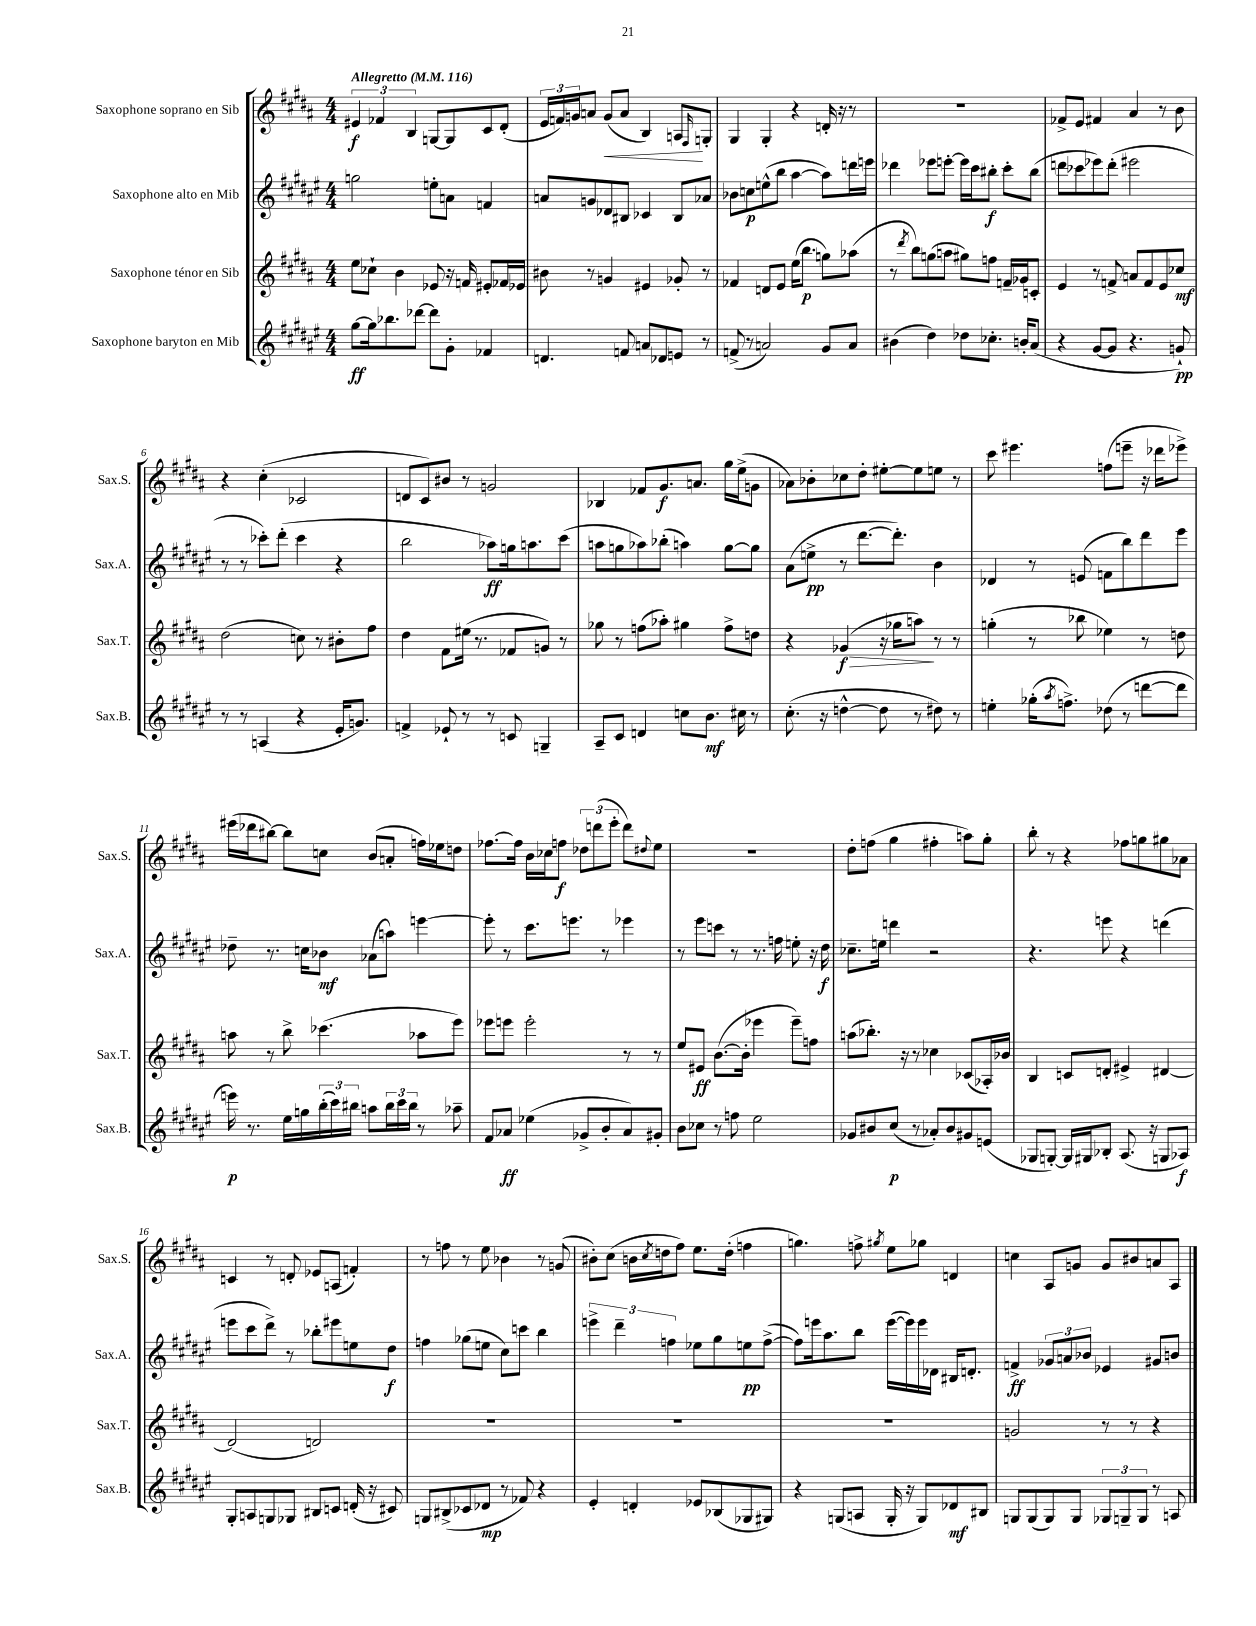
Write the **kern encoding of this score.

**kern	**dynam	**kern	**dynam	**kern	**dynam	**kern	**dynam
*part4	*part4	*part3	*part3	*part2	*part2	*part1	*part1
*staff4	*staff4	*staff3	*staff3	*staff2	*staff2	*staff1	*staff1
*I"Saxophone baryton en Mib	*	*I"Saxophone ténor en Sib	*	*I"Saxophone alto en Mib	*	*I"Saxophone soprano en Sib	*
*I'Sax.B.	*	*I'Sax.T.	*	*I'Sax.A.	*	*I'Sax.S.	*
*clefG2	*	*clefG2	*	*clefG2	*	*clefG2	*
*k[f#c#g#d#a#e#]	*	*k[f#c#g#d#a#]	*	*k[f#c#g#d#a#e#]	*	*k[f#c#g#d#a#]	*
*M4/4	*	*M4/4	*	*M4/4	*	*M4/4	*
*MM116	*	*MM116	*	*MM116	*	*MM116	*
=1	=1	=1	=1	=1	=1	=1	=1
!	!	!	!	!	!	!LO:TX:a:B:t=Allegretto	!
[8gg#\L	ff	8ee\L	.	2ggn\	.	6e#X/	f
16gg#\k]	.	8cc-X`\J	.	.	.	.	.
.	.	.	.	.	.	6f-X/	.
8.bb-X\	.	.	.	.	.	.	.
.	.	4b\	.	.	.	.	.
.	.	.	.	.	.	6B/	.
[8ddd-X\J	.	.	.	.	.	.	.
8ddd-\L]	.	8e-X/	.	8een'\L	.	[8Gn/L	.
8g#'\J	.	16r	.	8an\J	.	8G/]	.
.	.	16fn/	.	.	.	.	.
4f-X/	.	8e#X'/L	.	4fn/	.	8c#/	.
.	.	16f-X/L	.	.	.	(8d#'/J	.
.	.	16e-X/JJ	.	.	.	.	.
=2	=2	=2	=2	=2	=2	=2	=2
4.dn/	.	8b#X\	.	8an/L	.	24e/LL	.
.	.	.	.	.	.	24fn/)	.
.	.	.	.	.	.	24gn/J	.
.	.	8r	.	8gn/	.	8an/J	.
!	!	!	!	!	!	!	!LO:HP:b
.	.	4gn/	.	8d-X/	.	(8g/L	<
8fn/	.	.	.	8B#X/J	.	8a/J	.
8an/L	.	4e#X/	.	4c-X/	.	4B/)	.
8d-X/	.	.	.	.	.	.	.
8en/J	.	8g-X'/	.	8B#/L	.	8An/L	.
.	.	.	.	.	.	16qqF#/	.
8r	.	8r	.	8a-X/J	.	8Gn'/J	[
=3	=3	=3	=3	=3	=3	=3	=3
(8fn^/	.	4f-X/	.	8b-X\L	.	4G#/	.
8r	.	.	.	8ccn\	p	.	.
2an/)	.	8dn/L	.	(8een^^\	.	4G#'/	.
.	.	8e/J	.	8bb\J	.	.	.
.	.	(16ee\KL	.	[4aa#\	.	4r	.
.	.	8.bb\J	p	.	.	.	.
8g#/L	.	8ggn\L)	.	8aa#\L])	.	16dn'/	.
.	.	.	.	.	.	16r	.
8a/J	.	(8aa-X\J	.	16dddn\L	.	8r	.
.	.	.	.	16eeen\JJ	.	.	.
=4	=4	=4	=4	=4	=4	=4	=4
(4b#X\	.	8r	.	4ddd-X\	.	1r	.
.	.	8qddd#/	.	.	.	.	.
.	.	8bb\L)	.	.	.	.	.
4dd#\)	.	(8ggn\	.	8eee-X\L	.	.	.
.	.	8aan\J	.	[8eeen'\J	.	.	.
8dd-X\L	.	8gg#X\L)	.	16eee\LL]	.	.	.
.	.	.	.	16ccc#\J	.	.	.
8.cc-X'\J	.	8ffn\J	.	8bb#X'\J	f	.	.
.	.	16fn~/LL	.	8ccc#'\L	.	.	.
16bn'/KL	.	16g-X/J	.	.	.	.	.
(8a#/J	.	8cn'/J	.	(8bb#\J	.	.	.
=5	=5	=5	=5	=5	=5	=5	=5
4r	.	4e/	.	8dddn\L	.	8f-X^/L	.
.	.	.	.	8ccc-X\	.	8e/J	.
[8g#/L	.	8r	.	8eee-X\)	.	4f#X/	.
8g#/J]	.	8fn^/	.	(8ddd'\J	.	.	.
4.r	.	8an/L	.	2eee#X\	.	4a#/	.
.	.	8f/	.	.	.	.	.
.	.	8e/	.	.	.	8r	.
8gn`/)	pp	8cc-X/J	mf	.	.	8b\	.
!!LO:LB:g=z
=6	=6	=6	=6	=6	=6	=6	=6
8r	.	(2dd#\	.	8r	.	4r	.
8r	.	.	.	8r	.	.	.
(4An/	.	.	.	8ccc-X'\L)	.	(4cc#'\	.
.	.	.	.	(8ddd#'\J	.	.	.
4r	.	8ccn\)	.	4ccc-\	.	2c-X/	.
.	.	8r	.	.	.	.	.
16e#'/KL	.	8b#X'\L	.	4r	.	.	.
8.gn/J)	.	.	.	.	.	.	.
.	.	8ff#\J	.	.	.	.	.
=7	=7	=7	=7	=7	=7	=7	=7
4fn^/	.	4dd#\	.	2bb\	.	8dn/L	.
.	.	.	.	.	.	8c#/)	.
8e-X`/	.	8f#\L	.	.	.	8b#X/J	.
8r	.	(16ee#X\Jk	.	.	.	8r	.
.	.	8.r	.	.	.	.	.
8r	.	.	.	8aa-X\L)	ff	2gn/	.
8cn/	.	8f-X/L	.	16ggn\k	.	.	.
.	.	.	.	8.aan\	.	.	.
4Gn~/	.	8gn/J)	.	.	.	.	.
.	.	8r	.	(8ccc#\J	.	.	.
=8	=8	=8	=8	=8	=8	=8	=8
8A#~/L	.	8gg-X\	.	8aan\L	.	4B-X/	.
8c#/J	.	8r	.	8ggn\	.	.	.
4dn/	.	(8ffn\L	.	8aa-X\)	.	8f-X/L	.
.	.	8aa-X'\J)	.	(8bb-X'\J	.	8.g#/	f
8ccn\L	.	4gg#X\	.	4aan\)	.	.	.
.	.	.	.	.	.	8.an/J	.
8.b\J	mf	.	.	.	.	.	.
.	.	8ff^\L	.	[8gg\L	.	16gg#\LL	.
16cc#X\	.	.	.	.	.	(16ee^\J	.
8r	.	8ddn\J	.	8gg\J]	.	8gn\J	.
=9	=9	=9	=9	=9	=9	=9	=9
(8.cc#'\	.	4r	.	(8a#\L	.	8a-X\L)	.
.	.	.	.	8een^\J	pp	8b-X'\	.
16r	.	.	.	.	.	.	.
!	!	!	!LO:HP:b	!	!	!	!
[4ddn^^\	.	(4g-X/	> f	8r	.	8cc-X\	.
.	.	.	.	[8.ddd#\L	.	8dd#'\J	.
8dd\]	.	16r	.	.	.	[8ee#X'\L	.
.	.	16gg-X\KL	.	8.ddd#'\J])	.	.	.
8r	.	8aan\J)	.	.	.	8ee#\]	.
8dd#X\)	.	8r	]	4b\	.	8een\J	.
8r	.	8r	.	.	.	8r	.
=10	=10	=10	=10	=10	=10	=10	=10
4een'\	.	(4ggn'\	.	4d-X/	.	8ccc#\	.
.	.	.	.	.	.	4.eee#X\	.
(16gg-X'\KL	.	8r	.	8r	.	.	.
8qaa#/	.	.	.	.	.	.	.
8.ffn^\J)	.	.	.	.	.	.	.
.	.	8bb-X\	.	(8en/	.	.	.
(8dd-X\	.	4ee-X\)	.	8fn\L	.	(8ffn\L	.
8r	.	.	.	8bb\)	.	8eeen~\J	.
[8dddn\L	.	8r	.	8ddd#\	.	16r	.
.	.	.	.	.	.	16ddd-X\KL	.
8ddd\J]	.	8ddn\	.	8eee#\J	.	8eee-X^\J)	.
!!LO:LB:g=z
=11	=11	=11	=11	=11	=11	=11	=11
16eeen\)	p	8aan\	.	8dd-X~\	.	(16eee#X\LL	.
8.r	.	.	.	.	.	16ddd-X\J	.
.	.	8r	.	8.r	.	[8bb#X\J)	.
16ee#\LL	.	8bb^\	.	.	.	8bb#\L]	.
16ggn\	.	.	.	16ccn\KL	.	.	.
(24bb'\	.	(4.ccc-X\	.	8b-X\J	mf	8ccn\J	.
24ccc#\)	.	.	.	.	.	.	.
24bb#X\JJ	.	.	.	.	.	.	.
8aan\L	.	.	.	(8a-X\L	.	(8b/L	.
24bb#\L	.	.	.	8aan\J)	.	8an'/J	.
24ccc#\	.	.	.	.	.	.	.
24bb#\JJ	.	.	.	.	.	.	.
8r	.	8aa-X\L	.	[4eeen\	.	16ffn\LL)	.
.	.	.	.	.	.	16ee-X\J	.
8aa-X~\	.	8eee\J)	.	.	.	8ddn\J	.
=12	=12	=12	=12	=12	=12	=12	=12
8f#/L	.	8eee-X\L	.	8eee'\]	.	[8.ff-X\L	.
8a-X/J	ff	8eeen\J	.	8r	.	.	.
.	.	.	.	.	.	16ff-\Jk]	.
(4ee-X\	.	2eee'\	.	8.ccc#\L	.	16b\LL	.
.	.	.	.	.	.	16cc-X\J	.
.	.	.	.	.	.	8ffn\J	f
.	.	.	.	8.eeen\J	.	.	.
8g-X^/L	.	.	.	.	.	12dd-X\L	.
.	.	.	.	.	.	(12dddn\	.
8b'/	.	.	.	8r	.	.	.
.	.	.	.	.	.	12eee'\J	.
8a-/)	.	8r	.	4eee-X\	.	8ddd\L)	.
.	.	.	.	.	.	8qqdd#X/	.
8g#X'/J	.	8r	.	.	.	8ee\J	.
=13	=13	=13	=13	=13	=13	=13	=13
8b\L	.	8ee/L	.	8r	.	1r	.
8cc-X\J	.	8e#X/J	ff	8eee#\L	.	.	.
8r	.	([8.b\L	.	8cccn\J	.	.	.
8ffn\	.	.	.	8r	.	.	.
.	.	16b'\Jk]	.	.	.	.	.
2ee#\	.	4eee-X\	.	8.r	.	.	.
.	.	.	.	16ffn\	.	.	.
.	.	8eee-~\L)	.	8een'\	.	.	.
.	.	8ffn\J	.	16r	.	.	.
.	.	.	.	16dd#\	f	.	.
=14	=14	=14	=14	=14	=14	=14	=14
8g-X/L	.	(8aan\L	.	8.cc-X~\L	.	8dd#'\L	.
8b#X/	.	8.bb-X'\J)	.	.	.	(8ffn\J	.
.	.	.	.	16een\Jk	.	.	.
(8cc#/J	p	.	.	4dddn\	.	4gg#\	.
.	.	16r	.	.	.	.	.
8r	.	8r	.	.	.	.	.
8a-X'/L)	.	4cc-X\	.	2r	.	4ff#X'\	.
8b#/	.	.	.	.	.	.	.
8g#X/	.	(8c-X/L	.	.	.	8aan\L)	.
(8en/J	.	16A-X'/L)	.	.	.	8gg#'\J	.
.	.	16b-X/JJ	.	.	.	.	.
=15	=15	=15	=15	=15	=15	=15	=15
8G-X/L	.	4B/	.	4.r	.	8bb'\	.
[8Gn'/J)	.	.	.	.	.	8r	.
16G/LL]	.	8cn/L	.	.	.	4r	.
16G#X/J	.	.	.	.	.	.	.
8B-X'/J	.	8dn'/J	.	8eeen\	.	.	.
(8.A#/	.	4e#X^/	.	4r	.	8ff-X\L	.
.	.	.	.	.	.	8ggn\	.
16r	.	.	.	.	.	.	.
8Gn/L	.	[4d#X/	.	(4dddn\	.	8gg#X\	.
8A-X/J)	f	.	.	.	.	8a-X\J	.
!!LO:LB:g=z
=16	=16	=16	=16	=16	=16	=16	=16
8G#'/L	.	(2d#/]	.	8eeen\L	.	4cn/	.
8An/	.	.	.	8ccc#\	.	.	.
8Gn/	.	.	.	8ddd#^\J)	.	8r	.
8G-X/J	.	.	.	8r	.	8dn'/	.
8B#X/L	.	2dn/)	.	8bb-X'\L	.	8e-X/L	.
8cn/J	.	.	.	8eee#X\	.	(8An/J	.
(16dn'/	.	.	.	8een\	.	4fn'/)	.
16r	.	.	.	.	.	.	.
8c#X/)	.	.	.	8dd#\J	f	.	.
=17	=17	=17	=17	=17	=17	=17	=17
8Gn/L	.	1r	.	4ffn\	.	8r	.
(8B#X^/	.	.	.	.	.	8ffn\	.
8c-X/	.	.	.	(8gg-X\L	.	8r	.
8d-X/J	mp	.	.	8een\J	.	8ee\	.
8r	.	.	.	8cc#\L)	.	4b-X\	.
8f-X/)	.	.	.	8cccn\J	.	.	.
4r	.	.	.	4bb\	.	8r	.
.	.	.	.	.	.	(8gn/	.
=18	=18	=18	=18	=18	=18	=18	=18
4e#'/	.	1r	.	6eeen^\	.	8b#X'\L)	.
.	.	.	.	.	.	(8cc#\J	.
.	.	.	.	6ddd#~\	.	.	.
4dn'/	.	.	.	.	.	16bn\LL	.
.	.	.	.	.	.	8qcc#/	.
.	.	.	.	.	.	16ddn\J	.
.	.	.	.	6ffn\	.	.	.
.	.	.	.	.	.	8ff#\J)	.
8e-X/L	.	.	.	8ee-X\L	.	8.ee\L	.
(8B-X/	.	.	.	8gg#\	.	.	.
.	.	.	.	.	.	(16dd'\Jk	.
8G-X/	.	.	.	8een\	pp	4ffn\	.
8G#X/J)	.	.	.	([8ff^\J	.	.	.
=19	=19	=19	=19	=19	=19	=19	=19
4r	.	1r	.	8ff\L])	.	4.ggn\)	.
.	.	.	.	16eeen\k	.	.	.
.	.	.	.	8.aa#\	.	.	.
(8Gn/L	.	.	.	.	.	.	.
8An/J	.	.	.	8bb\J	.	8ffn^\	.
.	.	.	.	.	.	8qgg#X/	.
16G'/	.	.	.	([16eee\LL	.	8ee\L	.
16r	.	.	.	16eee\])	.	.	.
8G/L)	.	.	.	16eee\	.	8gg-X\J	.
.	.	.	.	16d-X\JJ	.	.	.
8d-X/	mf	.	.	16B#X/KL	.	4dn/	.
.	.	.	.	8.dn'/J	.	.	.
8B#X/J	.	.	.	.	.	.	.
=20	=20	=20	=20	=20	=20	=20	=20
8Gn/L	.	2gn/	.	4fn^/	ff	4ccn\	.
(8G/	.	.	.	.	.	.	.
8G/)	.	.	.	12g-X/L	.	8A#/L	.
.	.	.	.	12an/	.	.	.
8G/J	.	.	.	.	.	8gn/J	.
.	.	.	.	12b-X/J	.	.	.
12G-X/L	.	8r	.	4e-X/	.	8g/L	.
12Gn~/	.	.	.	.	.	.	.
.	.	8r	.	.	.	8b#X/	.
12G/J	.	.	.	.	.	.	.
8r	.	4r	.	8g#X/L	.	8an/	.
8An/	.	.	.	8bn/J	.	8A#/J	.
==	==	==	==	==	==	==	==
*-	*-	*-	*-	*-	*-	*-	*-
